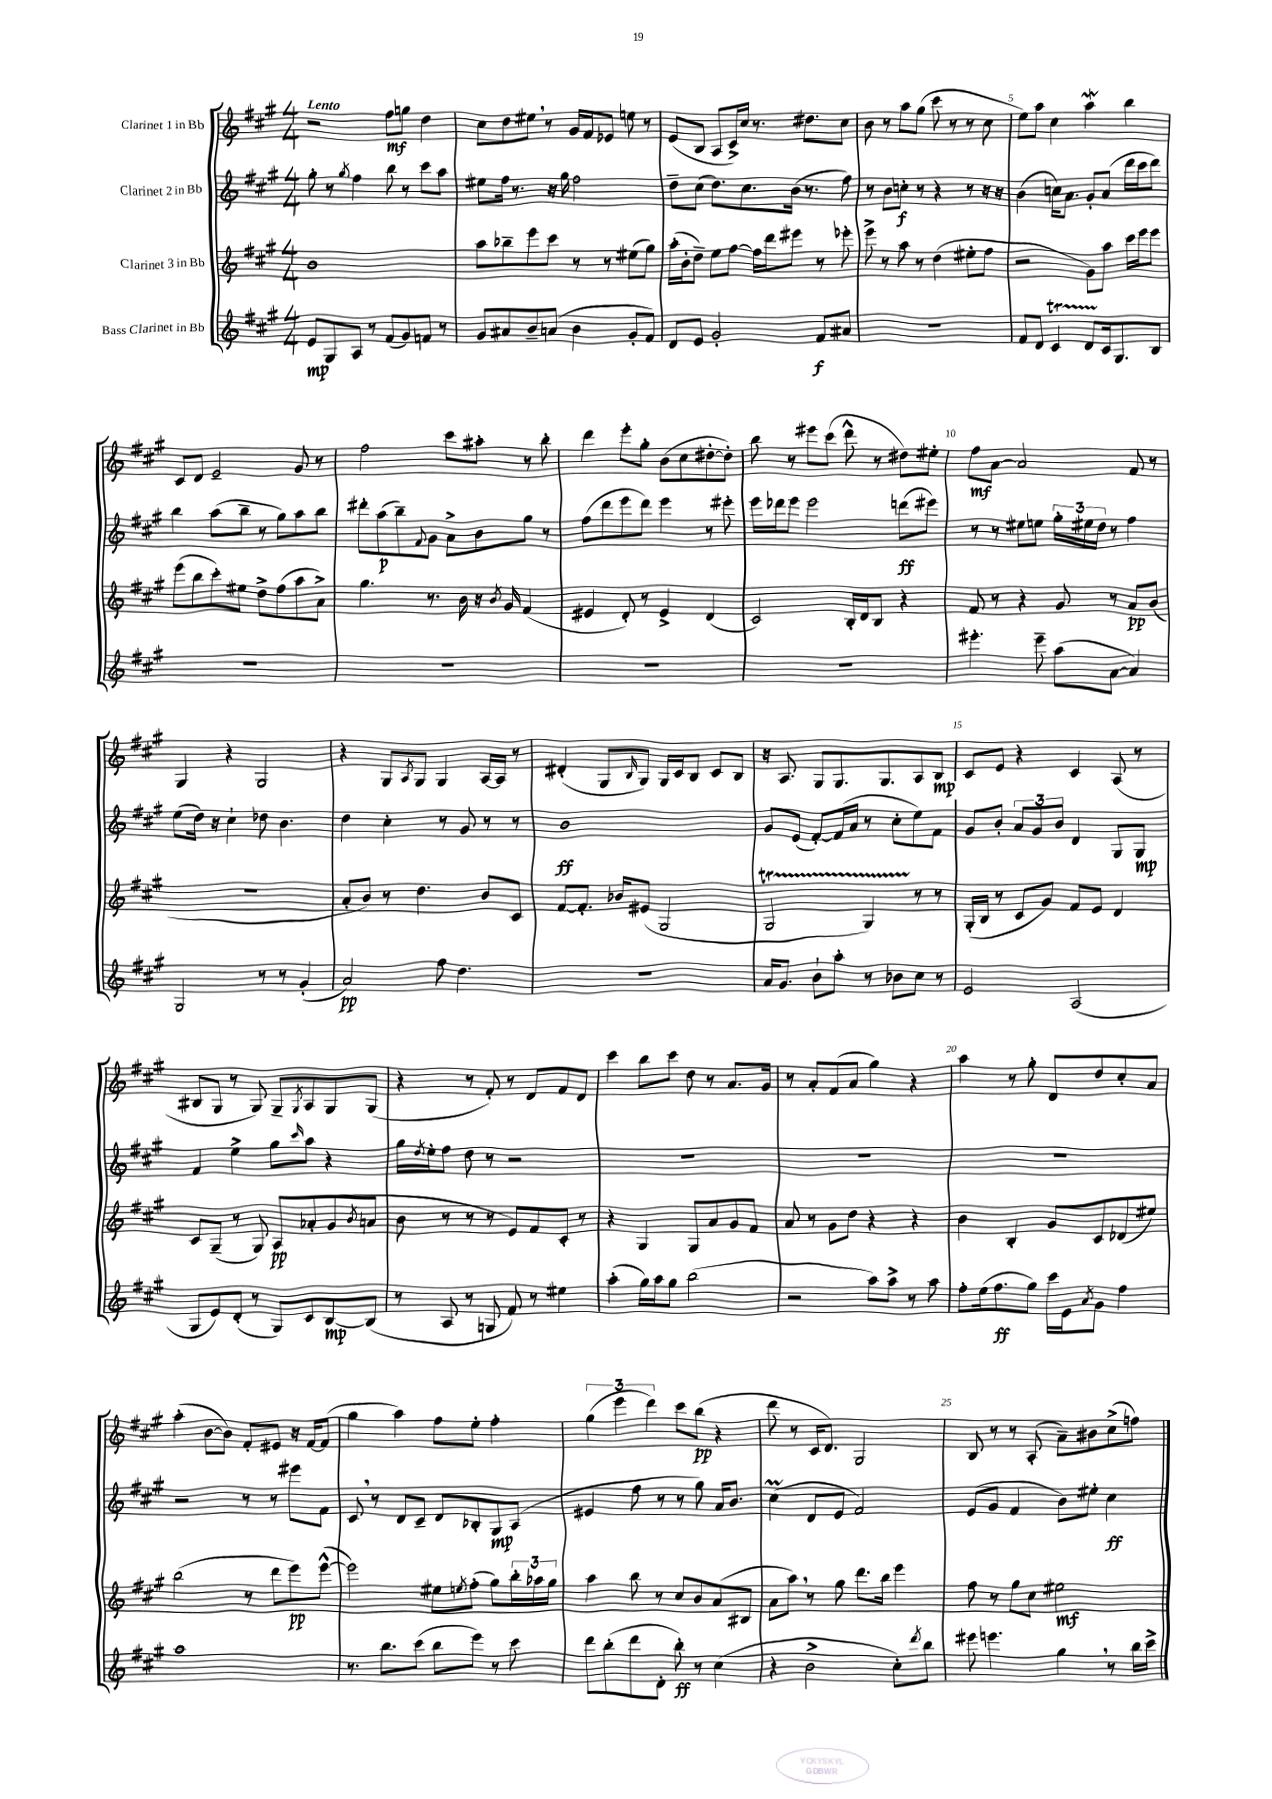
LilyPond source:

<<
\new StaffGroup <<
\new Staff = "s0" \with { instrumentName = "Clarinet 1 in Bb" } {
    \clef treble \key a \major \numericTimeSignature \time 4/4 \tempo "Lento"
    r2 fis''8\mf g''8 d''4 |
    cis''8 d''8 eis''8 \breathe r8 gis'16 fis'16 ees'8 e''8 r8 |
    e'8( b8 a8 cis'16->) cis''16 r8. dis''8. cis''8 |
    b'8 r8 a''8 gis''8( cis'''8 r8 r8 cis''8 |
    e''8) a''8 cis''4 a''4\mordent b''4 |
    cis'8 d'8 e'2-- gis'8 r8 |
    fis''2 cis'''8 ais''8-. r8 b''8-. |
    d'''4 e'''8-. gis''8-. b'8( cis''8 dis''8~-. dis''8-.) |
    b''8 r8 eis'''8 cis'''8( d'''8-^ r8 dis''8) eis''8-. |
    fis''8\mf a'8~ a'2 fis'8 r8 |
    gis4 r4 gis2 |
    r4 gis8 \acciaccatura { a8 } gis8 gis4 a16~ a16 r8 |
    dis'4-.( gis8 \grace { b16 } gis8) gis16 cis'16 b8 cis'8 b8 |
    r16 a8. gis8 gis8. gis8. a8 b8\mp |
    cis'8 e'8 r4 cis'4 a8( r8 |
    bis8 gis8 r8 gis8) gis8-- \acciaccatura { gis8 } a8 gis8 gis8( |
    r4 r8 fis'8-.) r8 d'8 fis'8 d'8 |
    cis'''4 b''8 cis'''8 d''8 r8 a'8. gis'16 |
    r8 a'8-. fis'8( a'8 gis''4) r4 |
    a''4 r8 gis''8-. d'8 d''8 cis''8-. a'8 |
    a''4-.( b'8~ b'8) fis'8-. eis'8 r16 fis'16~ fis'8( |
    gis''4 a''4) fis''8 e''8-. fis''4-. |
    \tuplet 3/2 { gis''4( e'''4 d'''4) } cis'''8 b''8\pp( r4 |
    d'''8 r8 cis'16 d'8.) gis2 |
    b8 r8 r8 a8-.( a'8--) bis'8 cis''8->( f''8) \bar "|." |
}
\new Staff = "s1" \with { instrumentName = "Clarinet 2 in Bb" } {
    \clef treble \key a \major \numericTimeSignature \time 4/4
    gis''8-. r8 \acciaccatura { gis''8 } fis''4 b''8 r8 cis'''8 a''8 |
    eis''8 fis''16 r8. r16 gis''16 fis''2 |
    d''8-- cis''8( d''8.) cis''8. b'16( r8. fis''8) |
    r8 b'8 c''8-.\f r8 r4 r8 r16 r16 |
    b'4( c''16) a'8. gis'8-. a'8( d'''16 cis'''16 d'''8) |
    b''4 a''8( b''8-- r8 gis''8) a''8 b''8 |
    dis'''8-. a''8\p( b''8--) \appoggiatura { fis'8 } gis'8 a'8-> b'8 gis''8 r8 |
    fis''8( d'''8 e'''8 d'''8) e'''4 r8 eis'''8-. |
    e'''16 des'''16 e'''8 e'''2 d'''8\ff( eis'''8) |
    r8 r8 eis''8 e''8 \tuplet 3/2 { gis''16-. eis''16 d''16 } r8 fis''4 |
    e''8( d''16) r16 cis''4-! des''8 b'4. |
    d''4 cis''4-. r8 gis'8 r8 r8 |
    b'1\ff |
    gis'8 e'8( fis'8~-.) fis'16( a'16 r8 cis''8-. e''8) fis'8 |
    gis'8 b'8-. \tuplet 3/2 { a'8 gis'8 b'8 } d'4 gis8 gis8\mp |
    fis'4 e''4-> gis''8 \grace { cis'''16 } a''8 r4 |
    gis''16 \acciaccatura { d''8 } e''16-. fis''8 d''8 r8 r2 |
    R1 |
    R1 |
    R1 |
    r2 r8 r8 eis'''8 fis'8 |
    cis'8 \breathe r8 d'8 cis'8-- d'8 bes8-. gis8\mp a8( |
    eis'4 fis''8 r8 r8 gis''8) a'16 b'8. |
    cis''4\prall( d'8 e'8 fis'2) |
    e'8( gis'8 fis'4 b'8) eis''8-. cis''4\ff \bar "|." |
}
\new Staff = "s2" \with { instrumentName = "Clarinet 3 in Bb" } {
    \clef treble \key a \major \numericTimeSignature \time 4/4
    b'1 |
    a''8 bes''8-- e'''8 cis'''8 r8 r8 eis''8( gis''8) |
    a''16-.( b'16-. d''8--) e''8 fis''8~ fis''16 d'''16 eis'''8 r8 ees'''8-. |
    e'''8-> r8 a''8 r8 d''4( eis''8-. fis''8 |
    r2 gis'8) a''8 cis'''16 e'''16 e'''8 |
    e'''8( b''8 cis'''8-.) eis''8 d''8-> fis''8( a''8 a'8->) |
    gis''4. r8. b'16 r16 \acciaccatura { b'8 } gis'16 fis'4( |
    eis'4 d'8-.) r8 eis'4-> d'4( |
    cis'2) b16-. d'16 b8 r4 |
    fis'8 r8 r4 gis'8 r8 a'8\pp b'8( |
    R1 |
    a'8-. b'8) r8 d''4. b'8 cis'8 |
    fis'8~ fis'8.-. bes'16 eis'8( gis2 |
    gis2\startTrillSpan gis4) r8\stopTrillSpan r8 |
    gis16-.( b16 r8 cis'8 gis'8) fis'8 e'8 d'4 |
    cis'8 gis8--( r8 gis8) a8\pp aes'8-. gis'8( \acciaccatura { b'8 } a'8 |
    b'8 r8 r8 r8 e'8) fis'8 cis'8-. r8 |
    r4 gis4 gis8 a'8 gis'8 fis'8 |
    a'8 r8 gis'8 d''8 r4 r4 |
    b'4 b4-. gis'8 cis'8 des'8( eis''8) |
    b''2( r8 d'''8 e'''8\pp) e'''8~-^( |
    e'''2) eis''8 \acciaccatura { e''8 } fis''8-.( gis''8) \tuplet 3/2 { b''16-. aes''16 gis''16 } |
    a''4 b''8 r8 cis''8 b'8 a'8( bis8 |
    a'8 a''8) \breathe r8 gis''8 d'''8. b''16 e'''4 |
    fis''8 r8 gis''8 cis''8 eis''2\mf \bar "|." |
}
\new Staff = "s3" \with { instrumentName = "Bass Clarinet in Bb" } {
    \clef treble \key a \major \numericTimeSignature \time 4/4
    e'8\mp gis8 a8 r8 fis'8( gis'8) f'8 r8 |
    gis'8 ais'8 b'8-- a'8( b'4 gis'8-. fis'8) |
    d'8 e'8 gis'2-. fis'8\f ais'8 |
    R1 |
    fis'8 d'8 cis'4\startTrillSpan d'8 cis'16\stopTrillSpan gis8. b8 |
    R1 |
    R1 |
    R1 |
    R1 |
    eis'''4.-. eis'''8-- a''8( a'8~ a'4) |
    gis2 r8 r8 gis'4-.( |
    a'2\pp) fis''8 d''4. |
    r1 |
    a'16 gis'8. b'8-! a''8-. r8 bes'8 cis''8 r8 |
    e'2 a2( |
    gis8 e'8) d'8-.( r8 gis8) cis'8 b8~\mp b8( |
    r8 a8 r8 g8 fis'8) r8 eis''4 |
    a''4-.( gis''16) a''16 gis''8 b''2( |
    r2 a''8) a''8-> r8 a''8 |
    fis''8-. e''16( fis''8.\ff gis''8) cis'''16 e'16 \acciaccatura { a'8 } gis'8 fis''4 |
    a''1 |
    r8. b''8. cis'''8( b''8 e'''8) r8 cis'''8 |
    d'''8 b''8-.( d'''8 d'8-. b''8-.\ff) r8 cis''4( |
    r4 b'2-> cis''8-.) \acciaccatura { d'''8 } b''8 |
    eis'''8 e'''4. gis''4 \breathe r8 b''16 cis'''16-> \bar "|." |
}
>>
>>
\layout { \context { \Score \override BarNumber.break-visibility = ##(#f #t #t) barNumberVisibility = #(every-nth-bar-number-visible 5) } }
